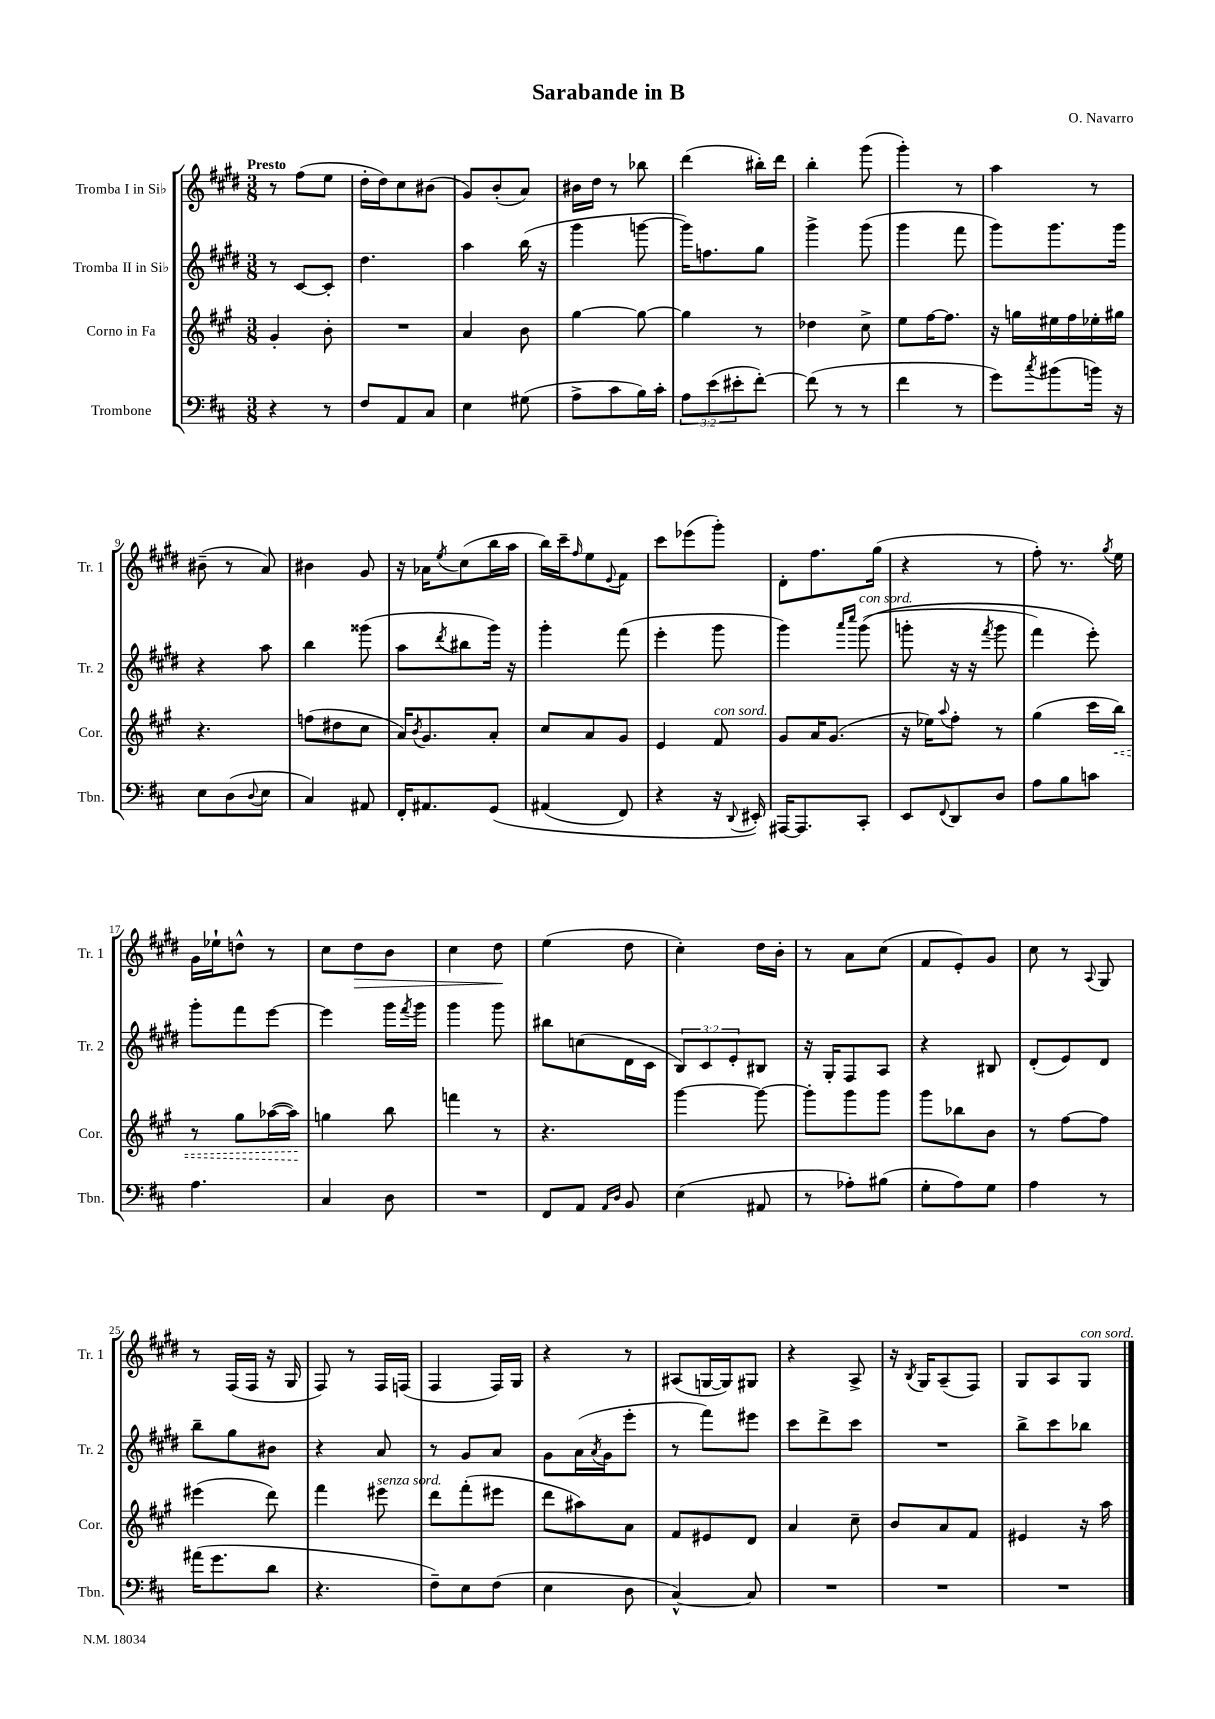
\header { title = "Sarabande in B" composer = "O. Navarro" }
<<
\new StaffGroup <<
\new Staff = "s0" \with { instrumentName = "Tromba I in Sib" shortInstrumentName = "Tr. 1" } {
    \clef treble \key e \major \numericTimeSignature \time 3/8 \tempo "Presto"
    r8 fis''8( e''8 |
    dis''16-. dis''16) cis''8 bis'8( |
    gis'8) b'8-.( a'8) |
    bis'16 dis''16 r8 bes''8 |
    dis'''4( bis''16-.) dis'''16 |
    b''4-. gis'''8( |
    gis'''4-.) r8 |
    a''4 r8 |
    bis'8--( r8 a'8) |
    bis'4 gis'8 |
    r16 aes'16 \acciaccatura { e''8 } cis''8( b''16 a''16 |
    b''16) cis'''16-- \grace { fis''16 } e''8 \appoggiatura { e'8 } fis'8 |
    cis'''8 ees'''8( gis'''8-.) |
    dis'8-. fis''8. gis''16( |
    r4 r8 |
    fis''8-.) r8. \acciaccatura { gis''8 } e''16 |
    gis'16 ees''16-! d''8-^ r8 |
    cis''8 dis''8\> b'8 |
    cis''4 dis''8\! |
    e''4( dis''8 |
    cis''4-.) dis''16 b'16-. |
    r8 a'8 cis''8( |
    fis'8 e'8-.) gis'8 |
    cis''8 r8 \appoggiatura { a8 } gis8 |
    r8 fis16( fis16 r16 gis16 |
    fis8) r8 fis16 f16( |
    fis4 fis16) gis16 |
    r4 r8 |
    ais8( g16~ g16) gis8 |
    r4 a8-> |
    r16 \acciaccatura { b8 } gis16 a8--( fis8) |
    gis8 a8 gis8^\markup { \italic "con sord." } \bar "|." |
}
\new Staff = "s1" \with { instrumentName = "Tromba II in Sib" shortInstrumentName = "Tr. 2" } {
    \clef treble \key e \major \numericTimeSignature \time 3/8 \override Staff.TupletNumber.text = #tuplet-number::calc-fraction-text
    r8 cis'8~ cis'8-. |
    dis''4. |
    a''4 b''16( r16 |
    gis'''4 g'''8~ |
    g'''16) f''8. gis''8 |
    gis'''4-> gis'''8( |
    gis'''4 fis'''8 |
    gis'''8) gis'''8. gis'''16 |
    r4 a''8 |
    b''4 gisis'''8( |
    a''8 \acciaccatura { dis'''8 } bis''8 gis'''16) r16 |
    gis'''4-. fis'''8( |
    e'''4-. gis'''8 |
    gis'''4) \grace { a'''16 cis''''16 } gis'''8^\markup { \italic "con sord." }(\( |
    g'''8-. r16 r16 \acciaccatura { fis'''8 } g'''8 |
    fis'''4) e'''8-.\) |
    gis'''8-. fis'''8 e'''8~ |
    e'''4 gis'''16 \acciaccatura { fis'''8 } gis'''16 |
    gis'''4 gis'''8 |
    bis''8 c''8( dis'16 cis'16 |
    \tuplet 3/2 { b8) cis'8 e'8-. } bis8 |
    r16 gis16-. fis8 a8 |
    r4 bis8 |
    dis'8-.( e'8) dis'8 |
    b''8-- gis''8 bis'8 |
    r4 a'8 |
    r8 gis'8 a'8 |
    gis'8 a'16( \acciaccatura { a'8 } gis'16 e'''8-. |
    r8 fis'''8) eis'''8 |
    cis'''8 dis'''8-> cis'''8 |
    R4. |
    b''8-> cis'''8 bes''8 \bar "|." |
}
\new Staff = "s2" \with { instrumentName = "Corno in Fa" shortInstrumentName = "Cor." } {
    \clef treble \key a \major \numericTimeSignature \time 3/8
    gis'4-. b'8-. |
    R4. |
    a'4 b'8 |
    gis''4~ gis''8~ |
    gis''4 r8 |
    des''4 cis''8-> |
    e''8 fis''16~ fis''8. |
    r16 g''16 eis''16 fis''16 ees''16-. gis''16 |
    r4. |
    f''8( dis''8 cis''8 |
    a'16) \acciaccatura { b'8 } gis'8. a'8-. |
    cis''8 a'8 gis'8 |
    e'4 fis'8^\markup { \italic "con sord." } |
    gis'8 a'16 gis'8.( |
    r16 ees''16) \appoggiatura { a''8 } fis''8-. r8 |
    gis''4( cis'''16 \once \override Hairpin.style = #'dashed-line b''16\<) |
    r8 gis''8 aes''16~( aes''16\!) |
    g''4 b''8 |
    f'''4 r8 |
    r4. |
    gis'''4~ gis'''8~ |
    gis'''8-. gis'''8 gis'''8 |
    gis'''8 bes''8 b'8 |
    r8 fis''8~ fis''8 |
    eis'''4( d'''8) |
    fis'''4 eis'''8^\markup { \italic "senza sord." } |
    d'''8 fis'''8-.( eis'''8 |
    d'''8 ais''8) a'8 |
    fis'8 eis'8 d'8 |
    a'4 cis''8-- |
    b'8 a'8 fis'8 |
    eis'4 r16 a''16 \bar "|." |
}
\new Staff = "s3" \with { instrumentName = "Trombone" shortInstrumentName = "Tbn." } {
    \clef bass \key d \major \numericTimeSignature \time 3/8 \override Staff.TupletNumber.text = #tuplet-number::calc-fraction-text
    r4 r8 |
    fis8 a,8 cis8 |
    e4 gis8( |
    a8-> cis'8 b16) cis'16-. |
    \tuplet 3/2 { a8 e'8( eis'8-. } fis'8~-.) |
    fis'8( r8 r8 |
    fis'4 r8 |
    g'8) \acciaccatura { cis''8 } bis'8( b'16) r16 |
    e8 d8( \appoggiatura { d8 } e8 |
    cis4) ais,8 |
    fis,16-. ais,8. g,8\( |
    ais,4( fis,8) |
    r4 r16 \appoggiatura { d,8 } eis,16-.\) |
    ais,,16~ ais,,8. cis,8-. |
    e,8 \appoggiatura { fis,8 } d,8 d8 |
    a8 b8 c'8 |
    a4. |
    cis4 d8 |
    R4. |
    fis,8 a,8 \grace { a,16 d16 } b,8 |
    e4( ais,8 |
    r8 aes8-.) bis8( |
    g8-. a8) g8 |
    a4 r8 |
    ais'16( g'8. d'8 |
    r4. |
    fis8--) e8 fis8( |
    e4 d8 |
    cis4~-^) cis8 |
    R4. |
    R4. |
    R4. \bar "|." |
}
>>
>>
